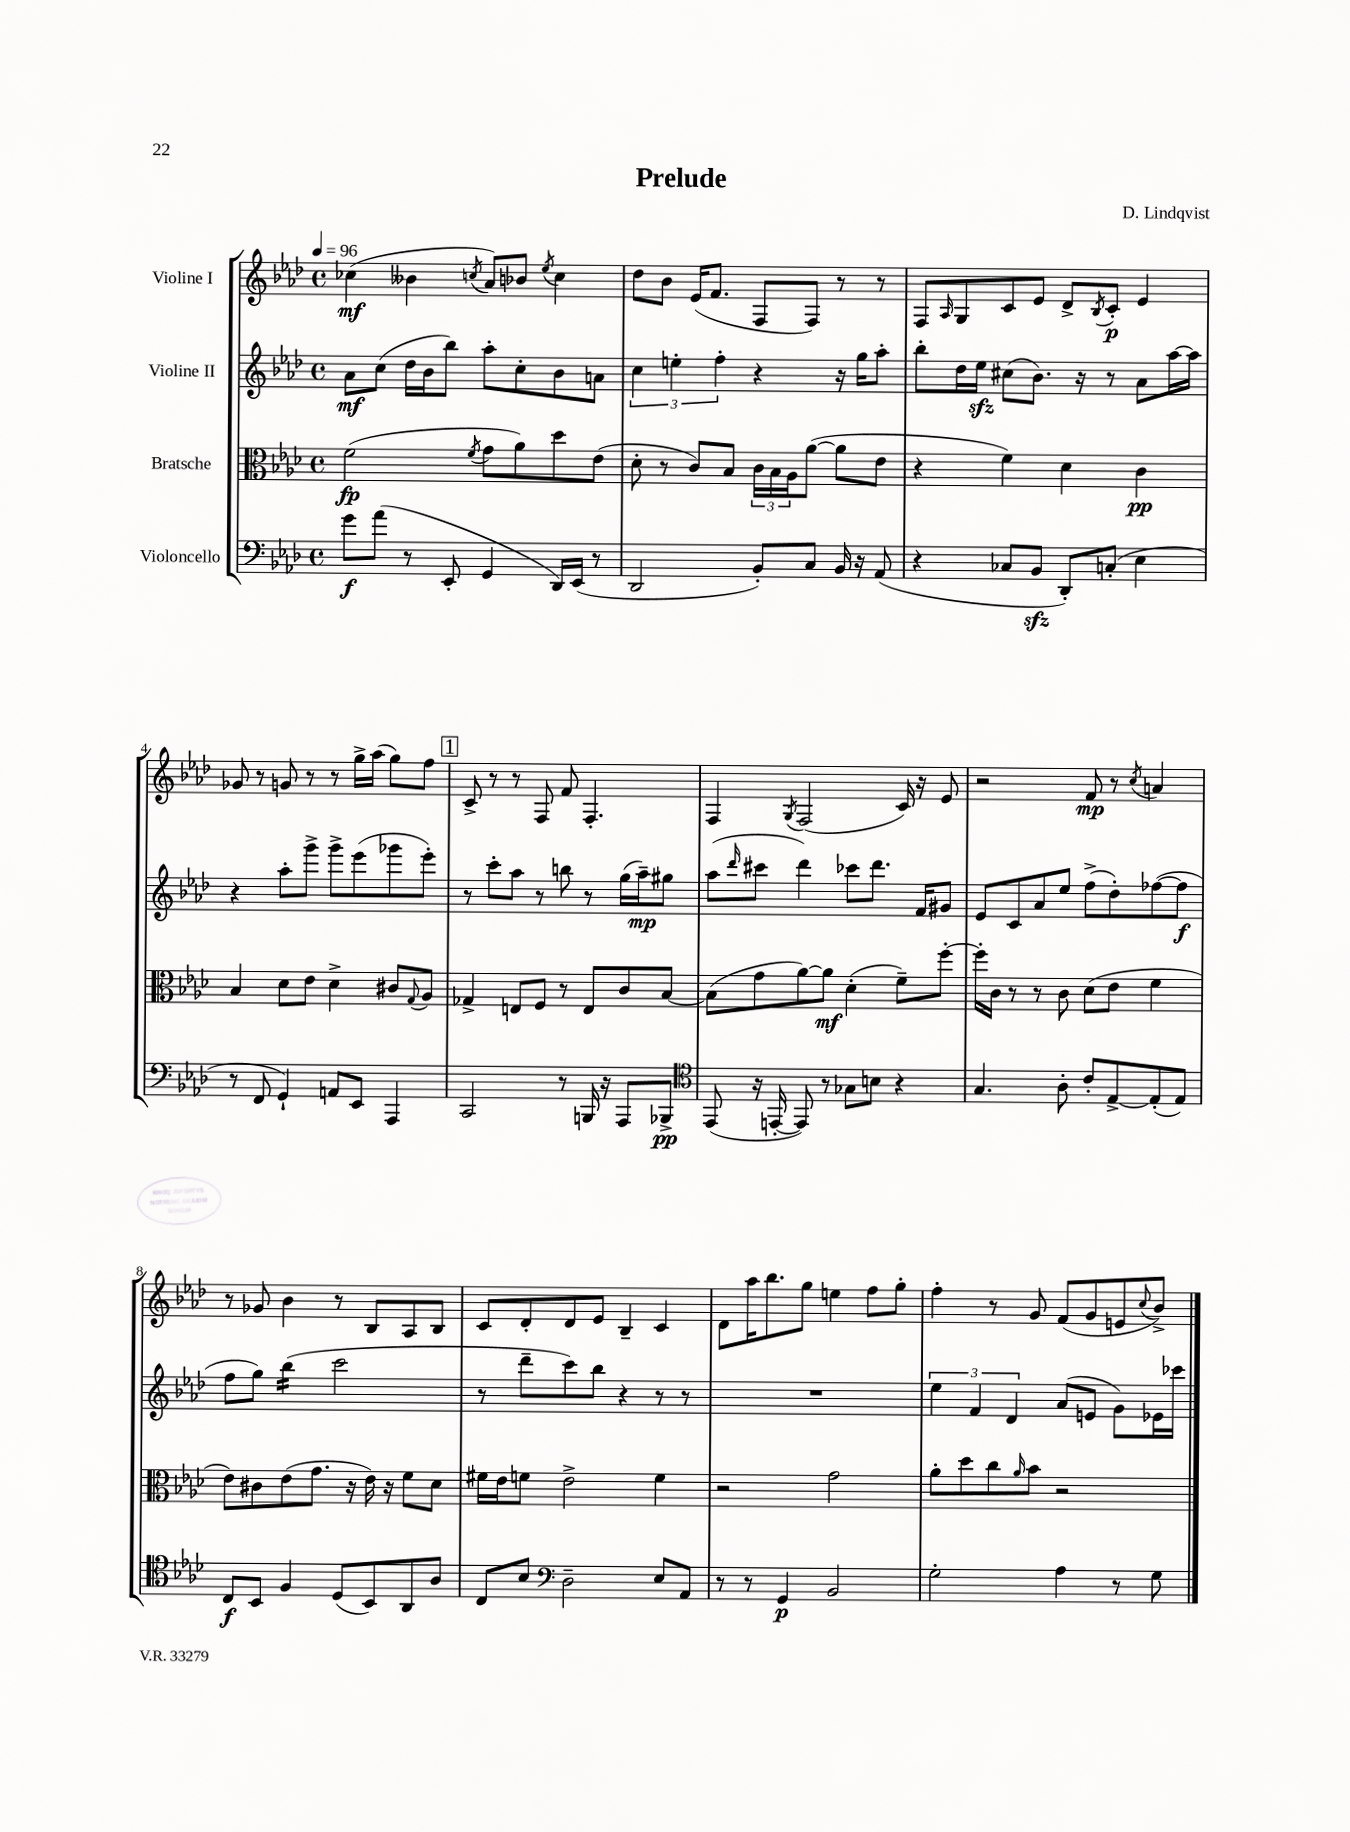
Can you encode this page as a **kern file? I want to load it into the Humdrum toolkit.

**kern	**kern	**kern	**kern
*staff4	*staff3	*staff2	*staff1
*clefF4	*clefC3	*clefG2	*clefG2
*k[b-e-a-d-]	*k[b-e-a-d-]	*k[b-e-a-d-]	*k[b-e-a-d-]
*M4/4	*M4/4	*M4/4	*M4/4
*met(c)	*met(c)	*met(c)	*met(c)
*MM96	*MM96	*MM96	*MM96
8g	(2f	8a-	(4cc-
(8a-	.	(8cc	.
8r	.	16dd-	4b--
.	.	16b-	.
8EE-'	.	8bb-)	.
.	8qf	.	8qcc
4GG	8g	8aa-'	8a-)
.	8a-)	8cc'	8b-
.	.	.	8qee-
16DD-)	8dd-	8b-	4cc
(16EE-	.	.	.
8r	(8e-	8a	.
=	=	=	=
2DD-	8d-'	6cc	8dd-
.	8r	.	8b-
.	.	6ee'	.
.	8c)	.	(16e-
.	.	.	8.f
.	.	6ff'	.
.	8B-	.	.
8BB-')	24c	4r	8F
.	24B-	.	.
.	24A-	.	.
8C	([8a-	.	8F)
16BB-	8a-]	16r	8r
16r	.	16gg	.
(8AA-	8e-	8aa-'	8r
=	=	=	=
4r	4r	8bb-'	8F
.	.	.	16qqA-
.	.	16dd-	8G
.	.	16ee-	.
8C-	4f)	(8cc#	8c
8BB-	.	8.b-)	8e-
8DD-')	4d-	.	8d-^
.	.	16r	.
.	.	.	8qB-
(8C'	.	8r	8c'
4E-	4c	8a-	4e-
.	.	[16aa-	.
.	.	16aa-]	.
=	=	=	=
8r	4B-	4r	8g-
8FF	.	.	8r
4GG`)	8d-	8aa-'	8g
.	8e-	8ggg^	8r
8AA	4d-^	8ggg^	8r
8EE-	.	(8eee-	16gg^
.	.	.	(16aa-
4AAA-	8c#	8ggg-	8gg)
.	8qqG	.	.
.	8A-	8eee-')	8ff
=	=	=	=
2CC	4G-^	8r	8c^
.	.	8ccc'	8r
.	8E	8aa-	8r
.	8F	8r	8F
8r	8r	8bb	8f
16BBB	8E	8r	4.F'
16r	.	.	.
8AAA-	8c	(16gg	.
.	.	16aa-~)	.
8BBB-^	[8B-	8gg#	.
=	=	=	=
*clefC4	*	*	*
(8EE-	(8B-]	(8aa-	4F
.	.	16qqddd-	.
16r	8g	8ccc#	.
[16EE'	.	.	.
.	.	.	8qG
8EE])	[8a-)	4ddd-)	(2F
8r	8a-]	.	.
8G-	(4d-'	8ccc-	.
8B	.	8.ddd-	.
4r	8f~)	.	16c)
.	.	16f	16r
.	[8ff'	8g#	8e-
=	=	=	=
4.G	16ff']	8e-	2r
.	16c	.	.
.	8r	8c	.
.	8r	8a-	.
8A-'	8c	8ee-	.
8c'	(8d-	(8ff^	8f
[8E-^	8e-	8dd-')	8r
.	.	.	8qcc
(8E-']	4f	([8ff-	4a
8E-)	.	8ff-]	.
=	=	=	=
8C	8e-)	8ff	8r
8BB-	8c#	8gg)	8g-
4F	(8e-	(4bb-	4b-
.	8.g	.	.
(8D-	.	2ccc	8r
.	16r	.	.
8BB-)	16e-)	.	8B-
.	16r	.	.
8AA-	8f	.	8A-
8A-	8d-	.	8B-
=	=	=	=
8C	16f#	8r	8c
.	16e-	.	.
8B-	8f	8ddd-~	8d-'
*clefF4	*	*	*
2D-~	2e-^	8ccc)	8d-
.	.	8bb-	8e-
.	.	4r	4B-~
8E-	4f	8r	4c
8AA-	.	8r	.
=	=	=	=
8r	2r	1r	8d-
8r	.	.	16aa-
.	.	.	8.bb-
4GG	.	.	.
.	.	.	8gg
2BB-	2g	.	4ee
.	.	.	8ff
.	.	.	8gg'
=	=	=	=
2G'	8a-'	6ee-	4ff'
.	8dd-	.	.
.	.	6f	.
.	8cc	.	8r
.	.	6d-	.
.	16qqa-	.	.
.	8b-	.	8g
4A-	2r	(8a-	(8f
.	.	8e	8g
8r	.	8g)	8e
.	.	.	8qqcc
8G	.	16e-	8b-^)
.	.	16ccc-	.
==	==	==	==
*-	*-	*-	*-
